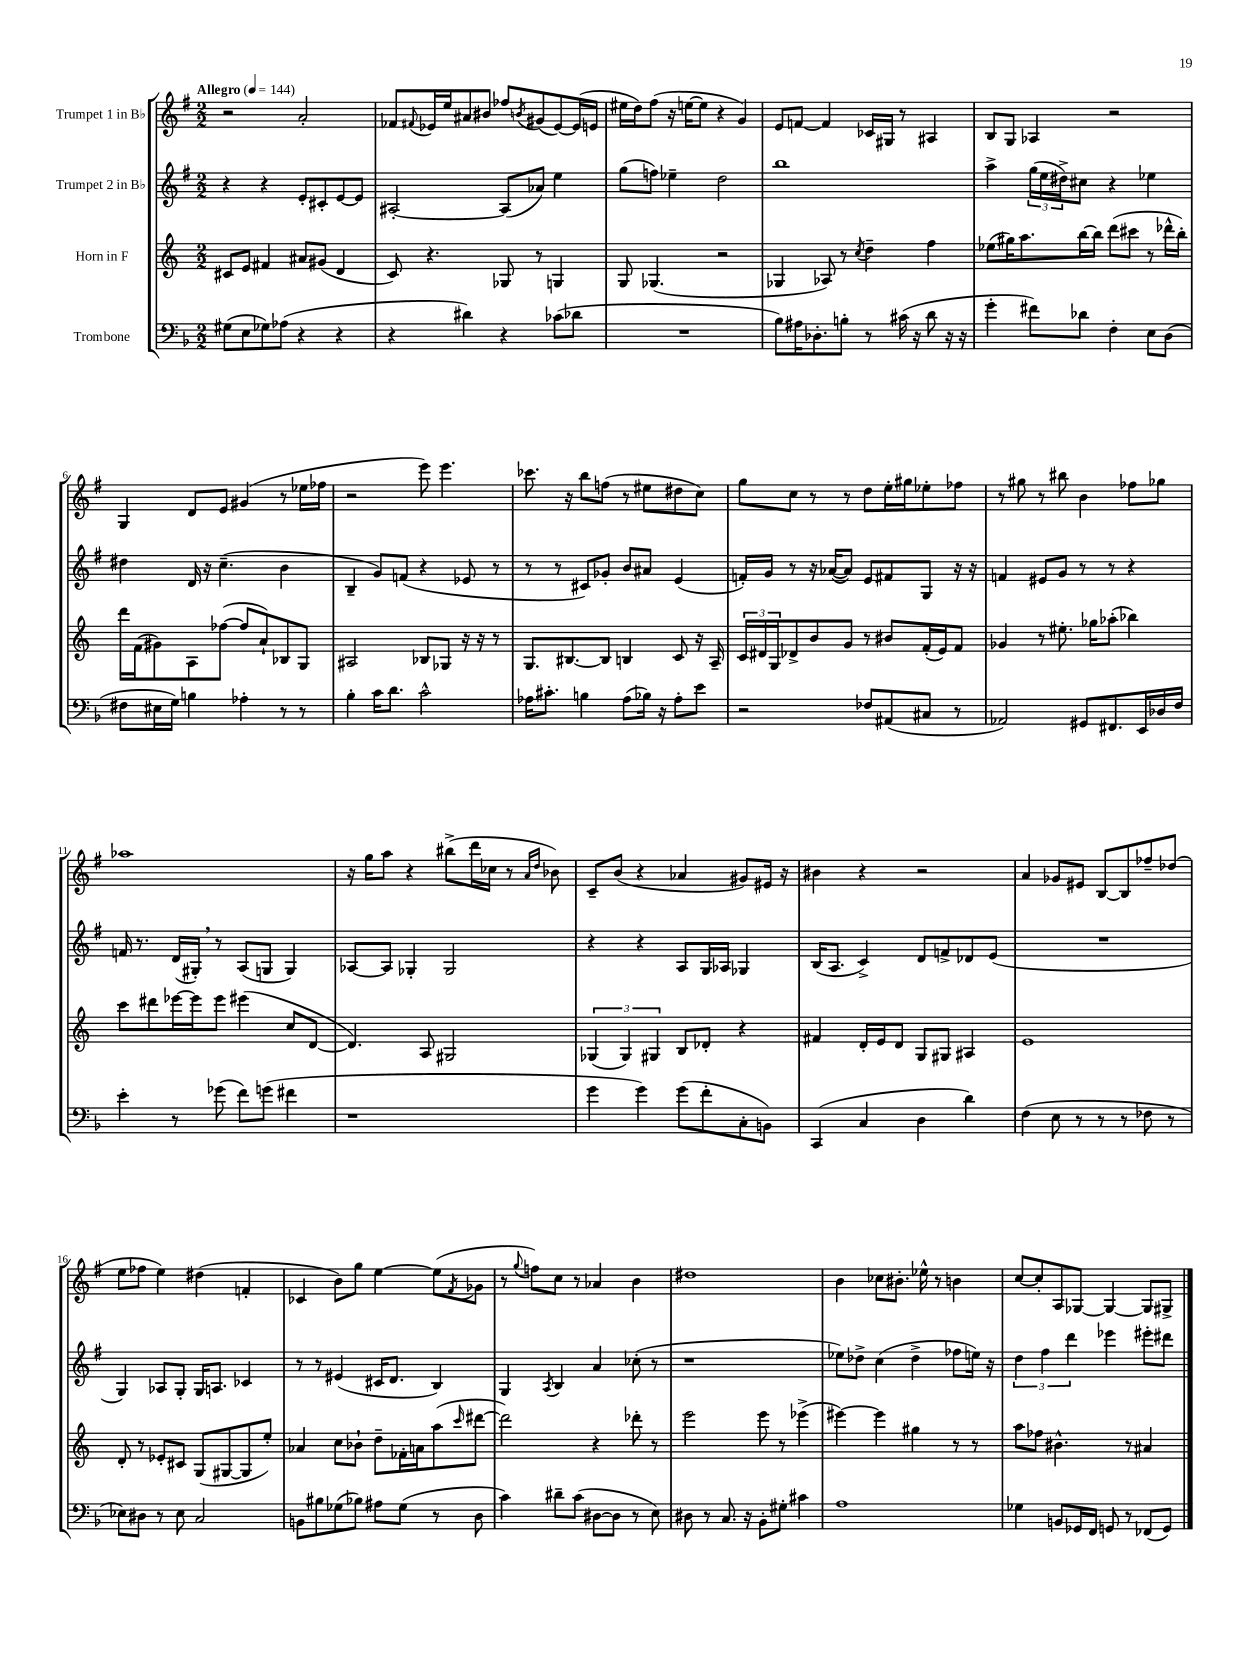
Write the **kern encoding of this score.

**kern	**kern	**kern	**kern
*staff4	*staff3	*staff2	*staff1
*clefF4	*clefG2	*clefG2	*clefG2
*k[b-]	*k[]	*k[f#]	*k[f#]
*M2/2	*M2/2	*M2/2	*M2/2
*MM144	*MM144	*MM144	*MM144
(8G#\L	8c#/L	4r	2r
8E\	8e/J	.	.
8G-\)	4f#/	4r	.
(8A-\J	.	.	.
4r	8a#/L	8e'/L	2a'/
.	(8g#/J	8c#'/	.
4r	4d/	[8e/	.
.	.	8e/]J	.
=	=	=	=
4r	8c/)	[2A#'/	8f-/L
.	.	.	8qqf#/
.	4.r	.	16e-/L
.	.	.	16ee/J
4d#\)	.	.	8a#/
.	.	.	8b#/J
4r	8G-/	(8A#/]L	8ff-/L
.	.	.	8qb/
.	8r	8a-/J)	(8g#/
(8c-\L	4G/	4ee\	[8e-/)
8d-\J	.	.	(16e-/]L
.	.	.	16e/JJ
=	=	=	=
1r	8G/	(8gg\L	16ee#\LL
.	.	.	16dd\J)
.	(4.G-/	8ff\J)	(8ff#\J
.	.	4ee-~\	16r
.	.	.	[16ee\LK
.	.	.	8ee\]J
.	2r	2dd\	4r
.	.	.	4g/)
=	=	=	=
8B-\L)	4G-/	1bb	8e/L
16A#\K	.	.	[8f/J
8.D-'\	.	.	.
.	8A-/)	.	4f/]
8B'\J	8r	.	.
.	8qcc/	.	.
8r	4dd~\	.	16c-/LL
.	.	.	16G#/JJ
(16c#\	.	.	8r
16r	.	.	.
8d\	4ff\	.	4A#/
16r	.	.	.
16r	.	.	.
=	=	=	=
4g'\	(8ee-\L	4aa^\	8B/L
.	16gg#\K)	.	8G/J
.	8.aa\	.	.
8f#\L)	.	(24gg\LL	4A-/
.	.	24ee\	.
.	.	24dd#^\J)	.
8d-\J	[16bb\L	8cc#\J	.
.	16bb\]JJ	.	.
4F'\	(8ddd\L	4r	2r
.	8ccc#\J	.	.
8E\L	8r	4ee-\	.
(8D\J	16ddd-^^\LL	.	.
.	16bb'\JJ)	.	.
=	=	=	=
8F#\L	16ddd\LL	4dd#\	4G/
.	(16f\J	.	.
16E#\L	8g#\)	.	.
16G\JJ)	.	.	.
4B\	8A\	16d/	8d/L
.	.	16r	.
.	([8ff-\J	(4.cc~\	8e/J
4A-'\	8ff-/]L	.	(4g#/
.	8a`/)	.	.
8r	8B-/	4b\	8r
8r	8G/J	.	16ee-\LL
.	.	.	16ff-\JJ
=	=	=	=
4B-'\	2A#/	4B~/	2r
16c\LK	.	8g/L)	.
8.d\J	.	.	.
.	.	(8f/J	.
2c^^\	8B-/L	4r	8eee\)
.	8G-/J	.	4.eee\
.	16r	8e-/	.
.	16r	.	.
.	8r	8r	.
=	=	=	=
16A-\LK	8.G/L	8r	8.ccc-\
8.c#'\J	.	.	.
.	.	8r	.
.	[8.B#/	.	16r
4B\	.	8c#/L)	8bb\L
.	8B#/]J	8g-'/J	(8ff\J
(8A-\L	4B/	8b/L	8r
16B-\Jk)	.	8a#/J	8ee#\L
16r	.	.	.
8A-'\L	8c/	(4e/	8dd#\
8e\J	16r	.	8cc\J)
.	16A~/	.	.
=	=	=	=
2r	24c/LL	16f'/LL)	8gg\L
.	24d#/	.	.
.	.	16g/JJ	.
.	24G/J	.	.
.	8d-^/	8r	8cc\J
.	8b/	16r	8r
.	.	([16a-/LK	.
.	8g/J	8a-/]J)	8r
8F-/L	8r	8e/L	8dd\L
(8AA#/	8b#/L	8f#/	16ee'\L
.	.	.	16gg#\J
8C#/J	(16f'/L	8G/J	8ee-'\
.	16e/J)	.	.
8r	8f/J	16r	8ff-\J
.	.	16r	.
=	=	=	=
2AA-/)	4g-/	4f/	8r
.	.	.	8gg#\
.	8r	8e#/L	8r
.	8.ee#'\	8g/J	8bb#\
8GG#/L	.	8r	4b\
.	16gg-\LK	.	.
8.FF#/	(8aa-'\J	8r	.
.	4bb-\)	4r	8ff-\L
16EE/L	.	.	.
16D-/	.	.	8gg-\J
16F/JJ	.	.	.
=	=	=	=
4e'\	8ccc\L	16f/	1aa-
.	.	8.r	.
.	8ddd#\	.	.
8r	[16eee-\L	(16d/LL	.
.	16eee-\]J	16G#'/JJ)	.
(8g-\	8eee-\J	8r	.
8f\L)	(4eee#\	(8A/L	.
(8g\J	.	8G/J	.
4f#\	8cc/L	4G/)	.
.	[8d/J	.	.
=	=	=	=
1r	4.d/])	[8A-/L	16r
.	.	.	16gg\LK
.	.	8A-/]J	8aa\J
.	.	4G-'/	4r
.	8A/	.	.
.	2G#/	2G-/	(8bb#^\L
.	.	.	16ddd\L
.	.	.	16cc-\JJ
.	.	.	8r
.	.	.	16qqa/LL
.	.	.	16qqdd/JJ
.	.	.	8b-\)
=	=	=	=
4g\	(6G-/	4r	8c~/L
.	.	.	(8b/J
.	6G-/)	.	.
4g\)	.	4r	4r
.	6G#/	.	.
(8g\L	8B/L	8A/L	4a-/
8f'\	8d-'/J	16G/L	.
.	.	16A-/JJ	.
8C'\	4r	4G-/	8g#/L)
8BB\J)	.	.	16e#/Jk
.	.	.	16r
=	=	=	=
(4CC/	4f#/	(16B/LK	4b#\
.	.	8.A/J	.
4C/	16d'/LL	4c^/)	4r
.	16e/J	.	.
.	8d/J	.	.
4D\	8G/L	8d/L	2r
.	8G#/J	8f^/	.
4d\)	4A#/	8d-/	.
.	.	(8e/J	.
=	=	=	=
(4F\	1e	1r	4a/
8E\	.	.	8g-/L
8r	.	.	8e#/J
8r	.	.	[8B/L
8r	.	.	8B/]
8F-\	.	.	8ff-~/
8r	.	.	(8dd-/J
=	=	=	=
8E-\L)	8d'/	4G/)	8ee\L
8D#\J	8r	.	8ff-\J
8r	8e-'/L	8A-/L	4ee\)
8E-\	8c#/J	8G'/J	.
2C/	(8G/L	16G/LK	(4dd#\
.	.	8.A/J	.
.	[8G#/	.	.
.	8G#/]	4c-/	4f'/
.	8ee'/J)	.	.
=	=	=	=
8BB\L	4a-/	8r	4c-/
8B#\	.	8r	.
(8G-\	8cc\L	(4e#/	8b\L)
8B-\J)	8b-`\J	.	8gg\J
8A#\L	8dd~\L	16c#/LK	[4ee\
.	.	8.d/J	.
(8G-\J	16f-'\L	.	.
.	16a\J	.	.
8r	(8aa\	4B/)	(8ee\]L
.	16qqccc/	.	8qf#/
8D\	[8ddd#\J	.	8g-\J
=	=	=	=
4c\)	2ddd#\])	4G/	8r
.	.	.	8qqgg/
.	.	.	8ff\L)
.	.	8qA/	.
8d#~\L	.	4B/	8cc\J
(8c\J	.	.	8r
[8D#\L	4r	4a/	4a-/
8D#\]J	.	.	.
8r	8ddd-'\	(8cc-'\	4b\
8E\)	8r	8r	.
=	=	=	=
8D#\	2eee\	1r	1dd#
8r	.	.	.
8.C/	.	.	.
16r	.	.	.
8BB-'\L	8eee\	.	.
8G#'\J	8r	.	.
4c#\	(4eee-^\	.	.
=	=	=	=
1A	[4eee#\)	8ee-\L)	4b\
.	.	8dd-^\J	.
.	4eee#\]	(4cc\	8cc-\L
.	.	.	8.b#'\J
.	4gg#\	4dd-^\	.
.	.	.	16ee-^^\
.	.	.	8r
.	8r	8ff-\L	4b\
.	8r	16ee\Jk)	.
.	.	16r	.
=	=	=	=
4G-\	8aa\L	6dd\	[8cc/L
.	8ff-\J	.	8cc'/]
.	.	6ff#\	.
8BB/L	4.b#^^\	.	8A/
.	.	6ddd\	.
16GG-/L	.	.	[8G-/J
16FF/JJ	.	.	.
8GG/	.	4eee-\	4G-/_
8r	8r	.	.
(8FF-/L	4a#/	8eee#'\L	8G-/]L
8GG/J)	.	8ddd#\J	8G#^/J
==	==	==	==
*-	*-	*-	*-
